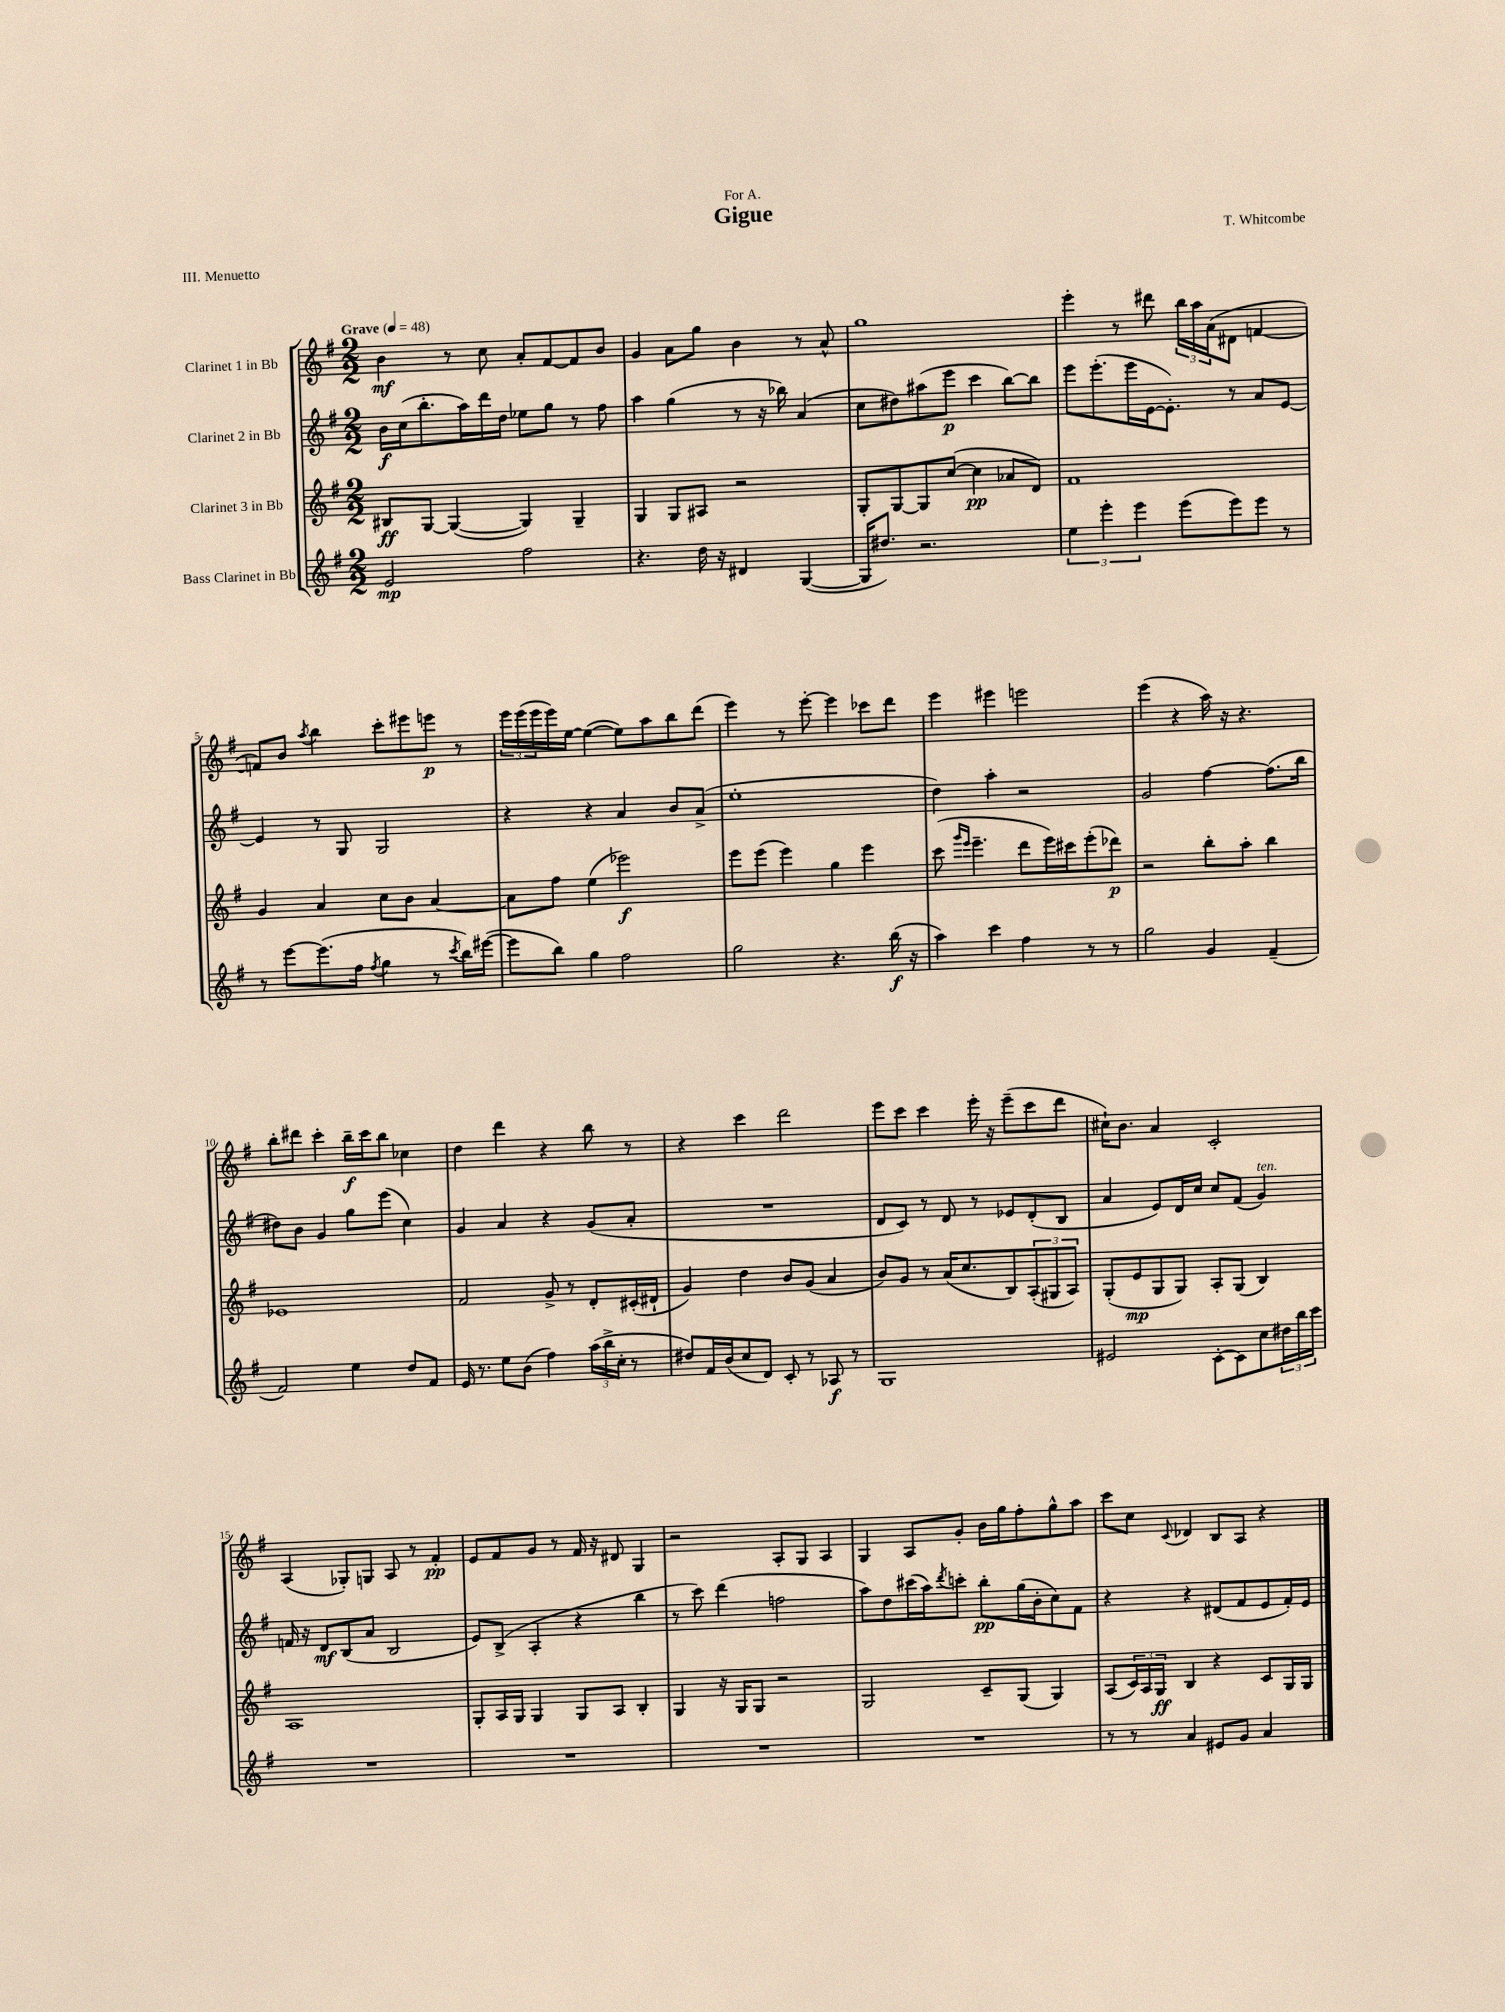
\header { title = "Gigue" composer = "T. Whitcombe" dedication = "For A." piece = "III. Menuetto" }
<<
\new StaffGroup <<
\new Staff = "s0" \with { instrumentName = "Clarinet 1 in Bb" } {
    \clef treble \key g \major \numericTimeSignature \time 2/2 \tempo "Grave" 4 = 48
    b'4\mf r8 c''8 a'8-. fis'8~ fis'8 b'8 |
    g'4 a'8 g''8 b'4 r8 a'8-^ |
    g''1 |
    e'''4-. r8 dis'''8 \tuplet 3/2 { b''16 a''16 a'16( } dis'8 f'4~ |
    f'8) b'8 \acciaccatura { a''8 } b''4 c'''8-. eis'''8 e'''8\p r8 |
    \tuplet 3/2 { e'''16 e'''16( e'''16 } e'''16) e''16~ e''4~( e''8) a''8 b''8 d'''8( |
    e'''4) r8 e'''8~-. e'''4 ces'''8 d'''8 |
    e'''4 eis'''4 e'''2 |
    e'''4( r4 a''16) r16 r4. |
    b''8-. dis'''8 c'''4-. b''16--\f c'''16 b''8 ces''4 |
    d''4 d'''4 r4 b''8 r8 |
    r4 c'''4 d'''2 |
    e'''8 c'''8 c'''4 e'''16-. r16 e'''8--( c'''8 d'''8 |
    cis''16-!) b'8. a'4 c'2-. |
    a4( ges8-.) g8 a8 r8 fis'4-.\pp |
    e'8 fis'8 g'8 r8 fis'16 r16 dis'8 g4 |
    r2 a8-. g8 a4 |
    g4 a8 g'8-. b'16 g''16 fis''8-. g''8-^ a''8 |
    c'''8 c''8 \appoggiatura { c'8 } des'4 b8 a8 r4 \bar "|." |
}
\new Staff = "s1" \with { instrumentName = "Clarinet 2 in Bb" } {
    \clef treble \key g \major \numericTimeSignature \time 2/2
    b'16\f c''16( b''8.-. a''16) d'''16 d''16 ees''8 g''8 r8 fis''8 |
    a''4 g''4( r8 r16 bes''16) a'4( |
    c''8 dis''8) ais''8( e'''8\p c'''4 b''8~) b''8 |
    e'''8 e'''8.-.( e'''16 e'16~ e'8.-.) r8 a'8 e'8~ |
    e'4 r8 g8 g2 |
    r4 r4 a'4 b'8 a'8->( |
    e''1-. |
    d''4) a''4-. r2 |
    g'2 fis''4~ fis''8.( b''16 |
    dis''8) b'8 g'4 g''8 e'''8( c''4) |
    g'4 a'4 r4 g'8( a'8-. |
    R1 |
    d'8 c'8) r8 d'8 r8 ees'8 d'8-.( b8 |
    a'4 e'8) d'16 c''16 c''8 fis'8( g'4^\markup { \italic "ten." }) |
    f'16 r16 d'8\mf b8( a'8 b2 |
    e'8) b8->( a4-. r4 b''4 |
    r8 c'''8) d'''4( f''2 |
    a''8) d''8 cis'''16( a''16) \acciaccatura { d'''8 } c'''8-. b''8-.\pp g''16( b'16-. c''8) fis'8 |
    r4 r4 dis'8( fis'8 e'8 fis'16-.) e'16 \bar "|." |
}
\new Staff = "s2" \with { instrumentName = "Clarinet 3 in Bb" } {
    \clef treble \key g \major \numericTimeSignature \time 2/2
    bis8\ff g8~ g4~( g4) g4-- |
    g4 g8 ais8 r2 |
    g8-. g8~ g8 c''8~( c''4\pp aes'8 d'8) |
    fis'1 |
    g'4 a'4 c''8 b'8 a'4~ |
    a'8 fis''8 e''4( ees'''2\f) |
    e'''8 e'''8( e'''4) g''4 e'''4 |
    c'''8( \grace { g'''16 e'''16 } e'''4.-- d'''8 e'''16) cis'''16 e'''8-.( des'''8\p) |
    r2 b''8-. a''8-. b''4 |
    ees'1 |
    fis'2 g'8-> r8 d'8-. cis'16-.( dis'16-! |
    g'4) d''4 b'8 g'8( a'4 |
    b'8) g'8 r8 a'16( c''8. b8) \tuplet 3/2 { a8-.( gis8 a8) } |
    g8-.( e'8\mp g8 g8) a8-. g8( b4) |
    a1 |
    g8-. a16 g16 g4 g8 a8 b4-. |
    g4 r16 g16 g8 r2 |
    g2 c'8-- g8( g4) |
    a8( \tuplet 3/2 { c'16) a16 g16\ff } b4 r4 c'8 g16 g16 \bar "|." |
}
\new Staff = "s3" \with { instrumentName = "Bass Clarinet in Bb" } {
    \clef treble \key g \major \numericTimeSignature \time 2/2
    e'2\mp fis''2 |
    r4. d''16 r16 dis'4 g4~( |
    g16 dis''8.) r2. |
    \tuplet 3/2 { e''4 e'''4-. e'''4 } e'''8( e'''8) e'''8 r8 |
    r8 e'''8~ e'''8.( fis''16 \acciaccatura { fis''8 } g''4 r8 \acciaccatura { c'''8 } b''16) eis'''16~( |
    eis'''8 b''8) g''4 fis''2 |
    g''2 r4. b''16\f( r16 |
    a''4) c'''4 fis''4 r8 r8 |
    g''2 g'4 fis'4--( |
    fis'2) e''4 d''8 fis'8 |
    e'16 r8. e''8 b'8( fis''4) \tuplet 3/2 { a''16( b''16-> c''16-. } r8 |
    dis''8) fis'16 b'16( c''8 d'8) c'8-. r8 aes8\f r8 |
    g1 |
    eis'2 c'8~-. c'8 c''8 \tuplet 3/2 { dis''16 b''16 c'''16 } |
    R1 |
    R1 |
    R1 |
    R1 |
    r8 r8 a'4 eis'8 g'8 a'4 \bar "|." |
}
>>
>>
